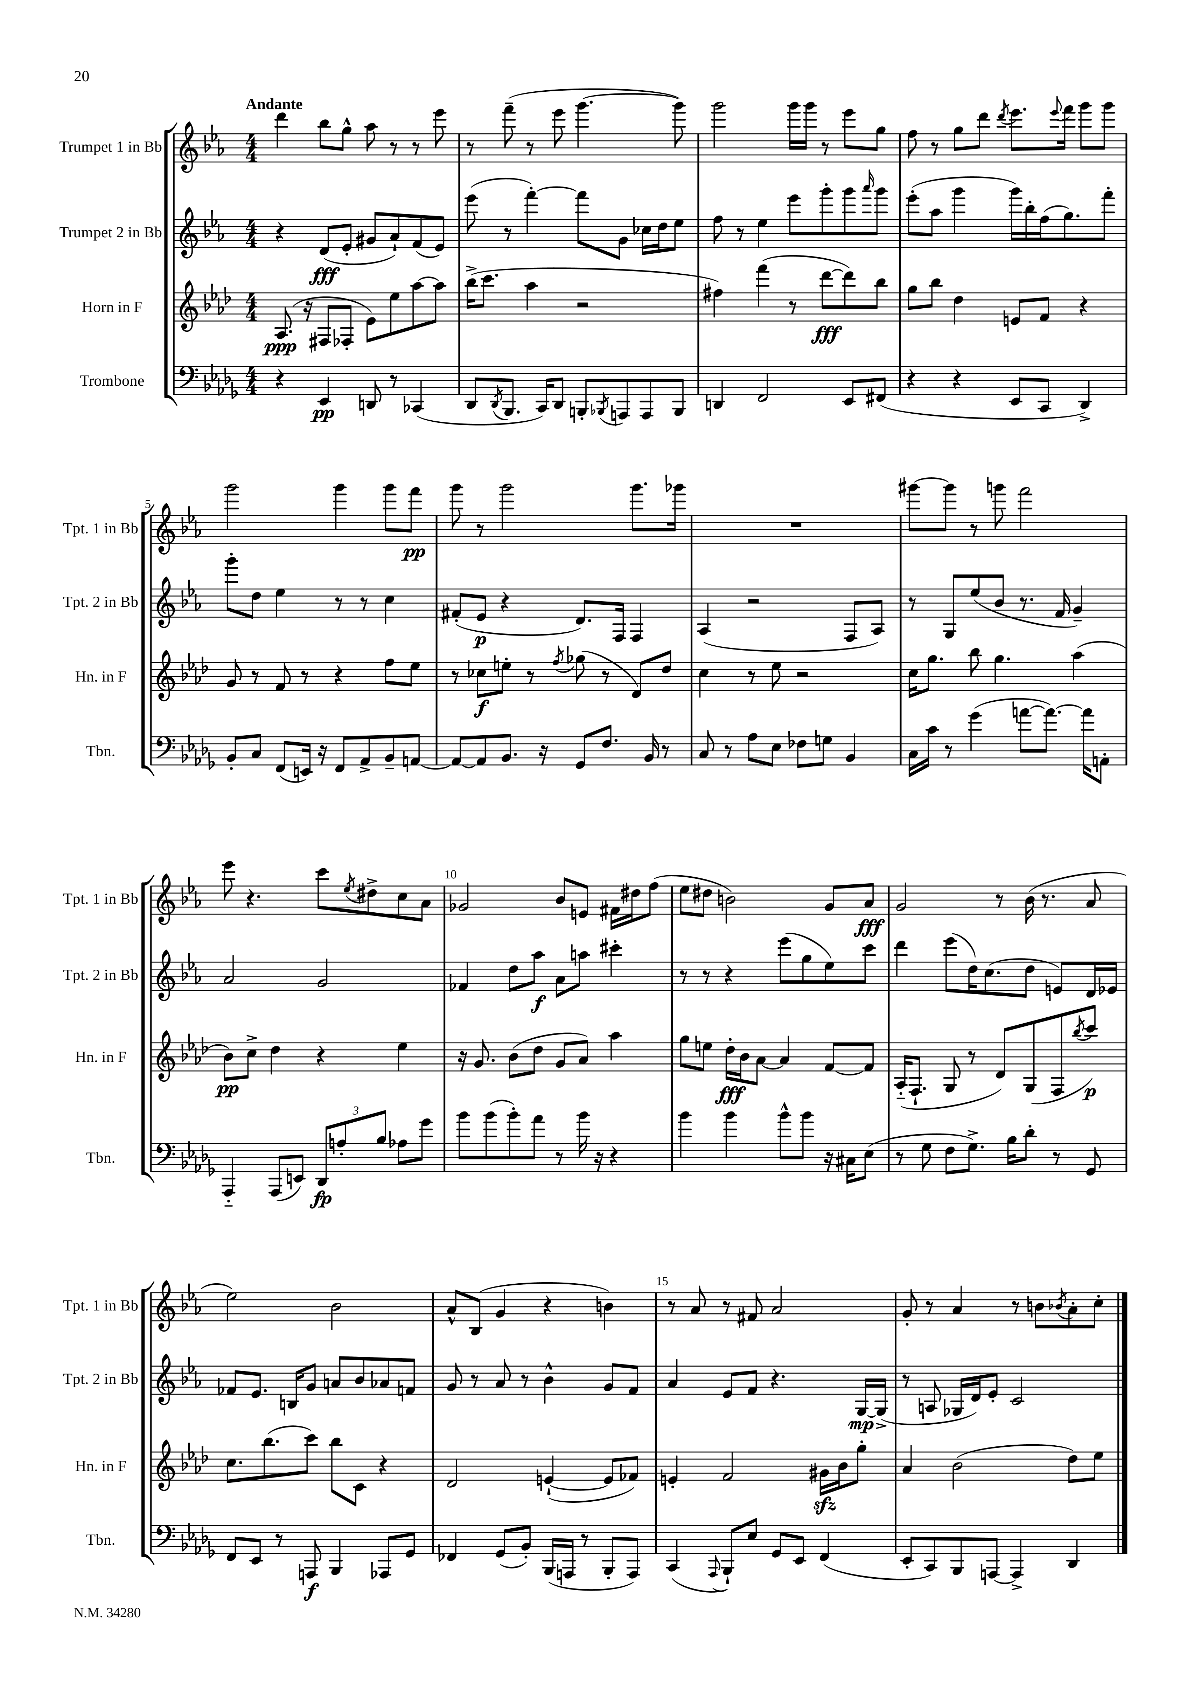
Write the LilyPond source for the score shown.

<<
\new StaffGroup <<
\new Staff = "s0" \with { instrumentName = "Trumpet 1 in Bb" shortInstrumentName = "Tpt. 1 in Bb" } {
    \clef treble \key ees \major \numericTimeSignature \time 4/4 \tempo "Andante"
    d'''4 bes''8 g''8-^ aes''8 r8 r8 ees'''8 |
    r8 f'''8--( r8 ees'''8 g'''4.~ g'''8) |
    g'''2 g'''16 g'''16 r8 ees'''8 g''8 |
    f''8 r8 g''8 d'''8 \acciaccatura { d'''8 } ees'''8. \appoggiatura { ees'''8 } f'''16 g'''8 g'''8 |
    g'''2 g'''4 g'''8 f'''8\pp |
    g'''8 r8 g'''2 g'''8. ges'''16 |
    R1 |
    gis'''8~ gis'''8 r8 g'''8 f'''2 |
    ees'''8 r4. c'''8 \acciaccatura { ees''8 } dis''8-> c''8 aes'8 |
    ges'2 bes'8 e'8 fis'16 dis''16 f''8( |
    ees''8 dis''8 b'2) g'8 aes'8\fff |
    g'2 r8 bes'16( r8. aes'8 |
    ees''2) bes'2 |
    aes'8-^ bes8( g'4 r4 b'4) |
    r8 aes'8 r8 fis'8 aes'2 |
    g'8-. r8 aes'4 r8 b'8 \acciaccatura { bes'8 } aes'8-. c''8-. \bar "|." |
}
\new Staff = "s1" \with { instrumentName = "Trumpet 2 in Bb" shortInstrumentName = "Tpt. 2 in Bb" } {
    \clef treble \key ees \major \numericTimeSignature \time 4/4
    r4 d'8\fff( ees'8-. gis'8 aes'8-!) f'8( ees'8) |
    ees'''8( r8 f'''4~-.) f'''8 g'8 ces''16 d''16 ees''8 |
    f''8 r8 ees''4 ees'''8 g'''8-. g'''8 \grace { aes'''16 } g'''8 |
    ees'''8-.( aes''8 g'''4 g'''16) bes''16-. f''16( g''8.) f'''8-. |
    g'''8-. d''8 ees''4 r8 r8 c''4 |
    fis'8-.( ees'8\p r4 d'8.) f16 f4 |
    aes4( r2 f8 aes8) |
    r8 g8 ees''8( bes'8 r8. f'16 g'4--) |
    aes'2 g'2 |
    fes'4 d''8 aes''8\f aes'8 a''8 cis'''4-. |
    r8 r8 r4 ees'''8( g''8 ees''8) c'''8 |
    d'''4 ees'''8( d''16) c''8.( d''8 e'8) d'16 ees'16 |
    fes'8 ees'8. b16 g'8 a'8 bes'8 aes'8 f'8 |
    g'8 r8 aes'8 r8 bes'4-^ g'8 f'8 |
    aes'4 ees'8 f'8 r4. g16~\mp g16->( |
    r8 a8 ges16 d'16) ees'8-. c'2 \bar "|." |
}
\new Staff = "s2" \with { instrumentName = "Horn in F" shortInstrumentName = "Hn. in F" } {
    \clef treble \key aes \major \numericTimeSignature \time 4/4
    aes8.\ppp( r16 fis8 fes8-. ees'8) ees''8 aes''8~ aes''8 |
    bes''16->( c'''8. aes''4 r2 |
    fis''4) f'''4( r8 des'''8~\fff des'''8) bes''8 |
    g''8 bes''8 des''4 e'8 f'8 r4 |
    g'8 r8 f'8 r8 r4 f''8 ees''8 |
    r8 ces''8\f e''8-. r8 \acciaccatura { f''8 } ges''8( r8 des'8) des''8 |
    c''4 r8 ees''8 r2 |
    c''16 g''8. bes''8 g''4. aes''4( |
    bes'8\pp) c''8-> des''4 r4 ees''4 |
    r16 g'8. bes'8( des''8 g'8 aes'8) aes''4 |
    g''8 e''8 des''16-.\fff bes'16 aes'8~ aes'4 f'8~ f'8 |
    aes16-_( f8.-! g8 r8 des'8) g8( f8 \acciaccatura { bes''8 } c'''8\p) |
    c''8. bes''8.( c'''8) bes''8 c'8 r4 |
    des'2 e'4~-!( e'8 fes'8) |
    e'4-. f'2 gis'16\sfz bes'16 g''8-. |
    aes'4 bes'2( des''8) ees''8 \bar "|." |
}
\new Staff = "s3" \with { instrumentName = "Trombone" shortInstrumentName = "Tbn." } {
    \clef bass \key des \major \numericTimeSignature \time 4/4
    r4 ees,4\pp d,8 r8 ces,4( |
    des,8 \acciaccatura { des,8 } bes,,8. c,16) des,8 b,,8-. \acciaccatura { bes,,8 } a,,8 a,,8 bes,,8 |
    d,4 f,2 ees,8 fis,8( |
    r4 r4 ees,8 c,8 des,4->) |
    bes,8-. c8 f,8( e,16) r16 f,8 aes,8-> bes,8-- a,8~ |
    a,8~ a,8 bes,8. r16 ges,8 f8. bes,16 r8 |
    c8 r8 aes8 ees8 fes8 g8 bes,4 |
    c16 c'16 r8 ges'4( a'8~ a'8.~) a'16 a,8-. |
    aes,,4-_ aes,,8( e,8) \tuplet 3/2 { des,8\fp a8-. bes8 } aes8 ges'8 |
    bes'8 bes'8( bes'8-.) aes'8 r8 bes'16 r16 r4 |
    bes'4 bes'4 bes'8-^ bes'8 r16 cis16 ees8( |
    r8 ges8 f8 ges8.->) bes16 des'8-. r8 ges,8 |
    f,8 ees,8 r8 a,,8\f bes,,4 aes,,8 ges,8 |
    fes,4 ges,8( bes,8-.) bes,,16( a,,16 r8 bes,,8-. a,,8) |
    c,4( \appoggiatura { aes,,8 } bes,,8-!) ees8 ges,8 ees,8 f,4( |
    ees,8-. c,8) bes,,8 a,,8~ a,,4-> des,4 \bar "|." |
}
>>
>>
\layout { \context { \Score \override BarNumber.break-visibility = ##(#f #t #t) barNumberVisibility = #(every-nth-bar-number-visible 5) } }
